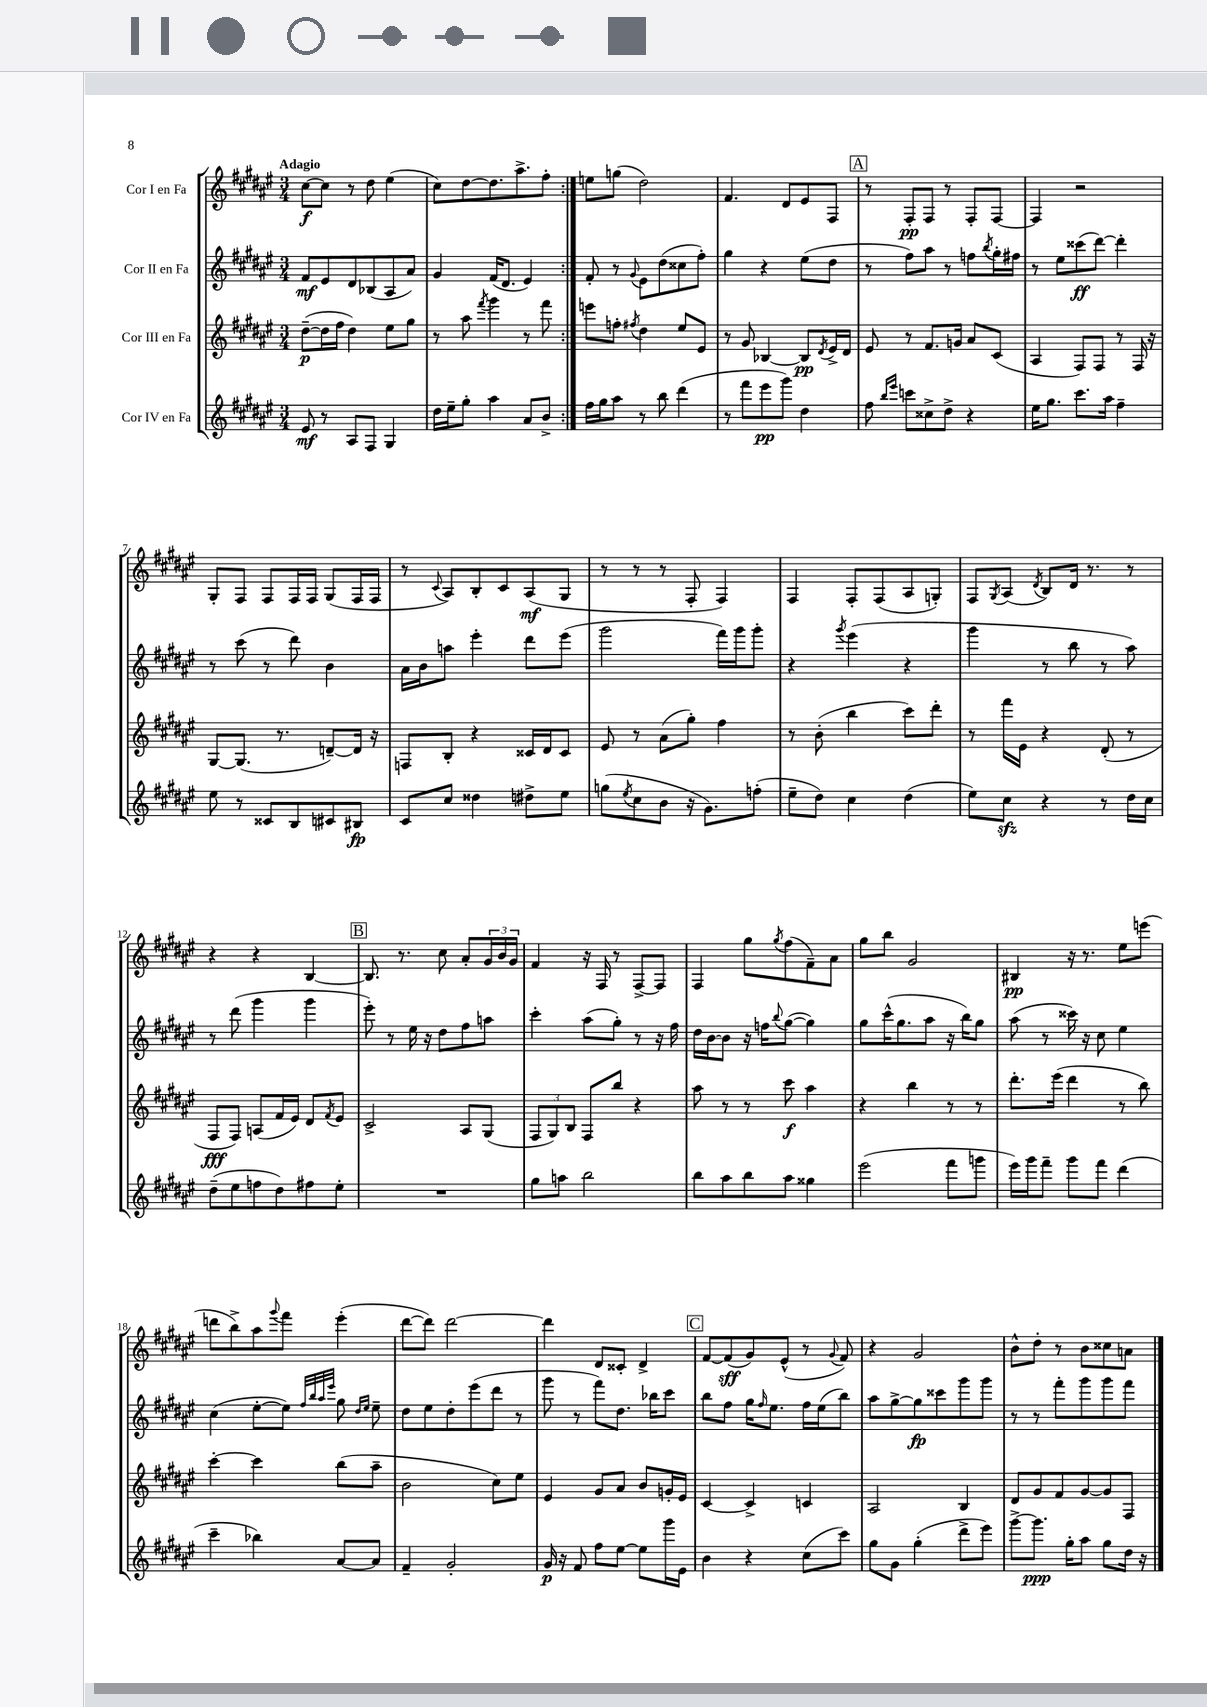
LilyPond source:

<<
\new StaffGroup <<
\new Staff = "s0" \with { instrumentName = "Cor I en Fa" } {
    \clef treble \key fis \major \numericTimeSignature \time 3/4 \tempo "Adagio"
    \repeat volta 2 { cis''8~\f cis''8 r8 dis''8 eis''4( |
    cis''8) dis''8~ dis''8. ais''8.-> fis''8-. | }
    e''8 g''8( dis''2) |
    fis'4. dis'8 eis'8 fis8 |
    \mark \markup { \box "A" } r8 fis8-.\pp fis8 r8 fis8-. fis8~ |
    fis4 r2 |
    gis8-. fis8 fis8 fis16 fis16 gis8( fis16 fis16 |
    r8 \appoggiatura { cis'8 } ais8) b8-. cis'8 ais8\mf( gis8 |
    r8 r8 r8 fis8-. fis4) |
    fis4 fis8-. fis8( ais8 g8-.) |
    fis8 \acciaccatura { gis8 } ais8( \acciaccatura { dis'8 } b8) dis'16 r8. r8 |
    r4 r4 b4~ |
    \mark \markup { \box "B" } b8. r8. cis''8 ais'8-. \tuplet 3/2 { gis'16 b'16 gis'16 } |
    fis'4 r16 fis16 r8 fis8~-> fis8 |
    fis4 gis''8 \acciaccatura { gis''8 } fis''8( fis'8--) ais'8 |
    gis''8 b''8 gis'2 |
    bis4\pp r16 r8. eis''8 e'''8( |
    d'''8 b''8->) ais''8 \appoggiatura { gis'''8 } fis'''8 eis'''4-.( |
    dis'''8~ dis'''8) dis'''2~ |
    dis'''4 dis'8 cisis'8-. dis'4-> |
    \mark \markup { \box "C" } fis'8~ fis'8\sff( gis'8) eis'8-^( r8 \appoggiatura { gis'8 } fis'8) |
    r4 gis'2 |
    b'8-^ dis''8-. r8 b'8 cisis''8 a'8 \bar "|." |
}
\new Staff = "s1" \with { instrumentName = "Cor II en Fa" } {
    \clef treble \key fis \major \numericTimeSignature \time 3/4
    \repeat volta 2 { fis'8\mf eis'8 dis'8 bes8( ais8 ais'8) |
    gis'4 fis'16( dis'8. eis'4) | }
    fis'8-. r8 \appoggiatura { gis'8 } eis'8 dis''8( cisis''8 fis''8-.) |
    gis''4 r4 eis''8( dis''8 |
    \mark \markup { \box "A" } r8 fis''8) ais''8 r8 f''8 \acciaccatura { b''8 } gis''16-. fis''16 |
    r8 eis''8 cisis'''8\ff( dis'''8~) dis'''4-. |
    r8 cis'''8( r8 dis'''8) b'4 |
    ais'16 b'16 a''8 eis'''4-. dis'''8 eis'''8( |
    gis'''2 fis'''16) gis'''16 gis'''8-. |
    r4 \acciaccatura { gis'''8 } eis'''4( r4 |
    gis'''4 r8 b''8 r8 ais''8) |
    r8 dis'''8( gis'''4 gis'''4 |
    \mark \markup { \box "B" } eis'''8-.) r8 eis''16 r16 dis''8 fis''8 a''8 |
    cis'''4-. ais''8( gis''8-.) r8 r16 fis''16 |
    dis''16 b'16~ b'8 r16 f''16 \appoggiatura { b''8 } gis''8~( gis''4) |
    gis''8 cis'''16-^( gis''8. ais''8 r16 b''16) gis''8 |
    ais''8( r8 cisis'''16) r16 cis''8 eis''4 |
    cis''4( eis''8~-. eis''8) \grace { fis''32 b''32 ais''32 eis'''32 } gis''8 \grace { dis''16 eis''16 } eis''8-- |
    dis''8 eis''8 dis''8-. eis'''8( dis'''8 r8 |
    gis'''8 r8 fis'''8) dis''8. bes''16 cis'''8 |
    \mark \markup { \box "C" } b''8 fis''8 gis''16 \grace { fis''16 } eis''8. fis''16 eis''16( b''8) |
    ais''8 gis''8~-> gis''8\fp cisis'''8 gis'''8 gis'''8 |
    r8 r8 fis'''8-. gis'''8 gis'''8 fis'''8 \bar "|." |
}
\new Staff = "s2" \with { instrumentName = "Cor III en Fa" } {
    \clef treble \key fis \major \numericTimeSignature \time 3/4
    \repeat volta 2 { dis''8~--\p( dis''16 fis''16 dis''4) eis''8 gis''8 |
    r8 ais''8 \acciaccatura { fis'''8 } gis'''4 r8 fis'''8 | }
    e'''8 f''8-. \acciaccatura { fis''8 } dis''4 eis''8 eis'8 |
    r8 gis'8 bes4~ bes8\pp \acciaccatura { dis'8 } eis'16-> dis'16 |
    \mark \markup { \box "A" } eis'8 r8 fis'8. g'16 ais'8 cis'8( |
    ais4 fis8) fis8 r8 fis16 r16 |
    gis8~ gis8.( r8. d'8~--) d'16 r16 |
    f8 b8-. r4 cisis'16 dis'16 cisis'8 |
    eis'8 r8 ais'8( gis''8-.) fis''4 |
    r8 b'8-.( b''4 cis'''8) dis'''8-. |
    r8 fis'''16 eis'16 r4 dis'8-.( r8 |
    fis8\fff fis8) a8( fis'16 eis'16) dis'8 \acciaccatura { fis'8 } eis'8 |
    \mark \markup { \box "B" } cis'2-> ais8 gis8( |
    \tuplet 3/2 { fis8 gis8) b8 } fis8 b''8 r4 |
    ais''8 r8 r8 cis'''8\f ais''4 |
    r4 b''4 r8 r8 |
    dis'''8.-. eis'''16( dis'''4 r8 b''8) |
    cis'''4~-. cis'''4 b''8( ais''8-- |
    b'2 cis''8) eis''8 |
    eis'4 gis'8 ais'8 b'8 g'16-. eis'16 |
    \mark \markup { \box "C" } cis'4~ cis'4-> c'4 |
    ais2 b4 |
    dis'8 gis'8 fis'8 gis'8~ gis'8 fis8 \bar "|." |
}
\new Staff = "s3" \with { instrumentName = "Cor IV en Fa" } {
    \clef treble \key fis \major \numericTimeSignature \time 3/4
    \repeat volta 2 { eis'8\mf r8 ais8 fis8 gis4 |
    dis''16 eis''16-- gis''8-. ais''4 ais'8 b'8-> | }
    fis''16 gis''16 ais''8 r8 b''8 dis'''4( |
    r8 fis'''8 eis'''8\pp gis'''8) dis''4 |
    \mark \markup { \box "A" } fis''8 \grace { b''16 eis'''16 } c'''8 cisis''8-> dis''8-> r4 |
    eis''16 gis''8. cis'''8. ais''16 fis''4-- |
    eis''8 r8 cisis'8 b8 cis'8 bis8\fp |
    cis'8 cis''8 disis''4 dis''8-> eis''8 |
    g''8( \acciaccatura { eis''8 } cis''8 b'8 r16 gis'8.) f''8-.( |
    eis''8-- dis''8) cis''4 dis''4( |
    eis''8) cis''8\sfz r4 r8 dis''16 cis''16 |
    dis''8--( eis''8 f''8 dis''8) fis''8 eis''8-. |
    \mark \markup { \box "B" } R2. |
    gis''8 a''8 b''2 |
    b''8 ais''8 b''8 ais''8 gisis''4 |
    eis'''2( fis'''8 g'''8 |
    eis'''16) gis'''16 fis'''8-- gis'''8 fis'''8 dis'''4( |
    cis'''4-- bes''4) ais'8~ ais'8 |
    fis'4-- gis'2-. |
    gis'16\p r16 fis'8 fis''8 eis''8~ eis''8 gis'''16 eis'16 |
    \mark \markup { \box "C" } b'4 r4 cis''8( cis'''8) |
    gis''8 gis'8 gis''4-.( dis'''8-> eis'''8) |
    gis'''8~-> gis'''8.\ppp gis''16-. ais''8 gis''8 dis''16 r16 \bar "|." |
}
>>
>>
